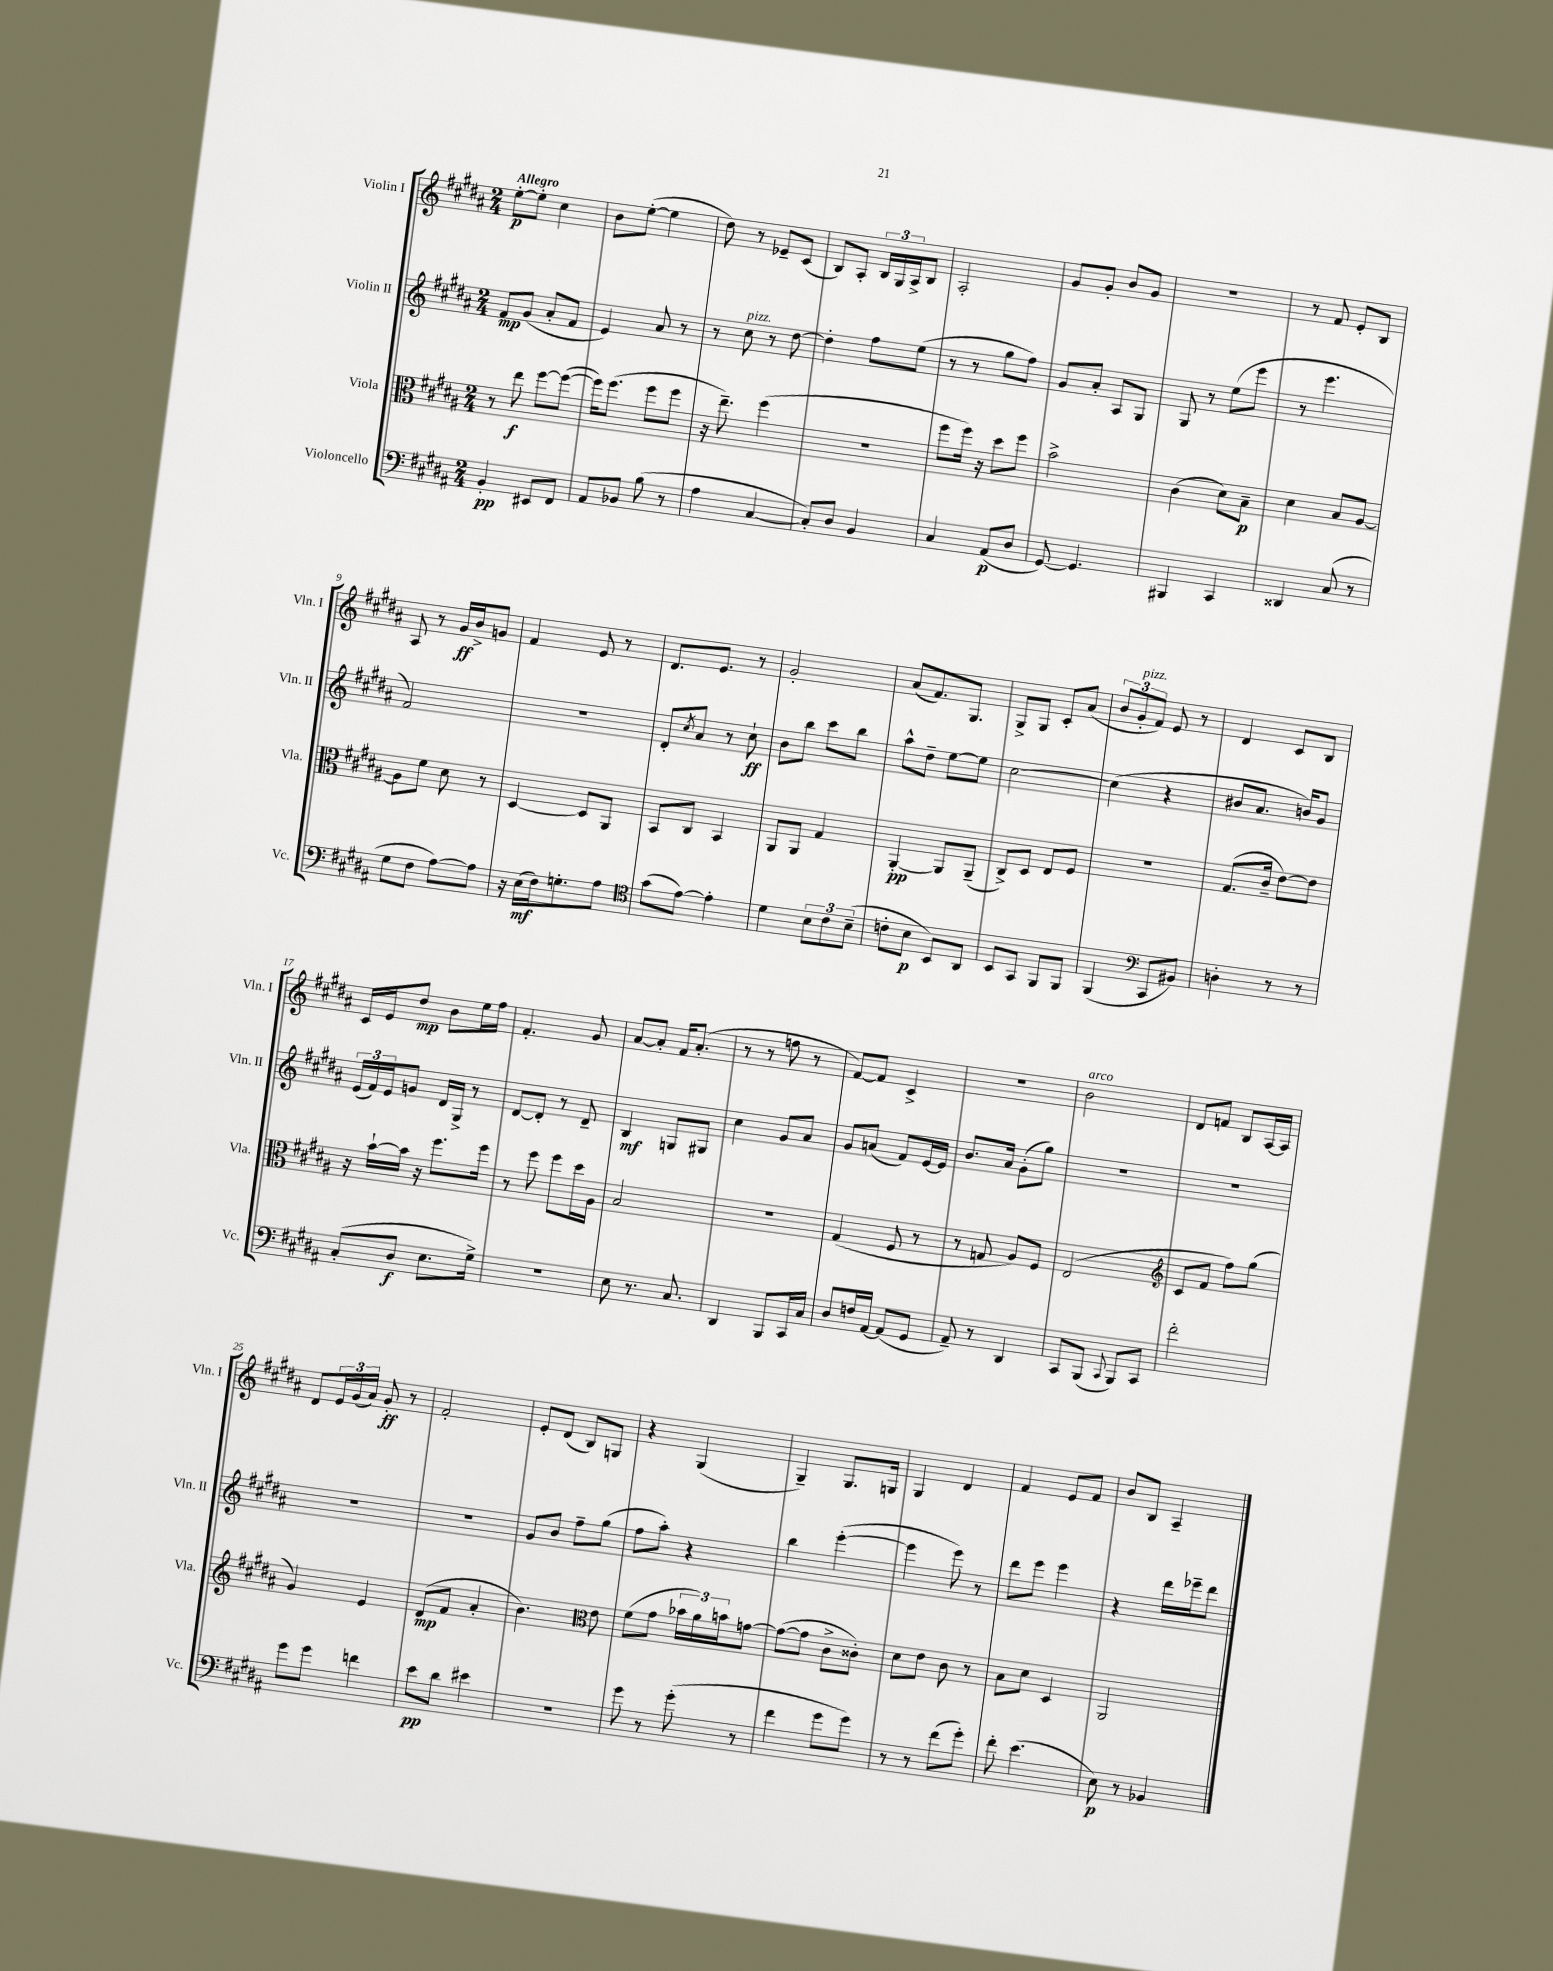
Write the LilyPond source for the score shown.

<<
\new StaffGroup <<
\new Staff = "s0" \with { instrumentName = "Violin I" shortInstrumentName = "Vln. I" } {
    \clef treble \key b \major \numericTimeSignature \time 2/4 \tempo "Allegro"
    e''8~-.\p e''8-. cis''4 |
    b'8 e''8~-.( e''4 |
    dis''8) r8 ees'8-- cis'8( |
    b8) ais8-. \tuplet 3/2 { b16 gis16 ais16-> } b8 |
    ais2-. |
    gis'8 gis'8-. b'8 gis'8 |
    R2 |
    r8 fis'8 e'8-. b8 |
    ais8 r8 gis'16\ff b'16-> g'8 |
    fis'4 e'8 r8 |
    dis'8. e'8. r8 |
    gis'2-. |
    ais'8( fis'8.) gis8. |
    gis8-> gis8 cis'8-. ais'8( |
    \tuplet 3/2 { b'8 gis'8-.^\markup { \italic "pizz." } fis'8) } e'8 r8 |
    dis'4 cis'8 b8 |
    cis'16 e'16 dis''8\mp b'8 e''16 fis''16 |
    fis'4.-. gis'8 |
    ais'8~ ais'8-. fis'16 ais'8.-.( |
    r8 r8 f''8 r8 |
    fis'8~) fis'8 cis'4-> |
    r2 |
    b'2^\markup { \italic "arco" } |
    dis'8 f'8 b8 ais16~ ais16 |
    dis'8 \tuplet 3/2 { e'16 gis'16( ais'16) } gis'8-.\ff r8 |
    fis'2-. |
    e'8-. dis'8( b8) g8 |
    r4 gis4( |
    gis4--) gis8. g16 |
    gis4 dis'4 |
    fis'4 e'8 fis'8 |
    b'8 b8 ais4-- \bar "|." |
}
\new Staff = "s1" \with { instrumentName = "Violin II" shortInstrumentName = "Vln. II" } {
    \clef treble \key b \major \numericTimeSignature \time 2/4
    fis'8\mp gis'8( ais'8-. fis'8 |
    e'4) ais'8 r8 |
    r8 cis''8^\markup { \italic "pizz." } r8 dis''8~ |
    dis''4-. fis''8 e''8( |
    r8 r8 gis''8 fis''8) |
    gis'8 ais'8-. ais8 gis8 |
    gis8 r8 e''8( e'''8 |
    r8 e'''4. |
    fis'2) |
    R2 |
    dis'8-. \acciaccatura { cis''8 } ais'8 r8 cis''8-!\ff |
    b'8 b''8 cis'''8 b''8 |
    ais''8-^ dis''8-- e''8~ e''8 |
    cis''2~ |
    cis''4( r4 |
    bis'8 ais'8. b'16) gis'8 |
    \tuplet 3/2 { e'16( fis'16) e'16 } g'8 dis'16 gis16-> r8 |
    dis'8~ dis'8-. r8 dis'8-- |
    b4\mf g8 gis8 |
    cis''4 gis'8 ais'8 |
    gis'8 a'8( fis'8) e'16~ e'16 |
    b'8. ais'16 gis'8-.( gis''8) |
    R2 |
    R2 |
    R2 |
    R2 |
    gis'8 b'8 fis''8-- gis''8( |
    fis''8 ais''8-.) r4 |
    b''4 e'''4~-.( |
    e'''4 e'''8) r8 |
    dis'''8 e'''8 e'''4 |
    r4 dis'''16 ees'''16-- dis'''8 \bar "|." |
}
\new Staff = "s2" \with { instrumentName = "Viola" shortInstrumentName = "Vla." } {
    \clef alto \key b \major \numericTimeSignature \time 2/4
    r8 e''8\f fis''8~ fis''8~( |
    fis''16) fis''8.( fis''8 fis''8 |
    r16 e''8.--) fis''4( |
    r2 |
    fis''8 fis''16) r16 dis''8 fis''8 |
    b'2-> |
    cis'4( dis'8) b8--\p |
    dis'4 b8 ais8~ |
    ais8 fis'8 dis'8 r8 |
    dis4~ dis8 ais,8 |
    b,8 cis8 b,4 |
    ais,8 ais,8 gis4 |
    ais,4~-.\pp ais,8 ais,8--( |
    cis8->) dis8 e8 fis8 |
    r2 |
    gis8.( cis'16-- e'8~) e'8 |
    r16 b'16~-! b'16 r16 fis''8. fis''16 |
    r8 fis''8 fis''8 dis''16 ais16 |
    b2 |
    r2 |
    gis4( fis8 r8 |
    r8 g8 ais8) fis8 |
    e2( |
    \clef treble cis'8 fis'8 fis''8) gis''8( |
    gis'4) e'4 |
    dis'8\mp( fis'8 ais'4-. |
    b'4.) \clef alto e'8 |
    fis'8( gis'8 \tuplet 3/2 { bes'16 ais'16) b'16 } g'8~ |
    g'8~( g'8 cis'8-> cisis'8-.) |
    dis'8 e'8 cis'8 r8 |
    b8 dis'8 dis4 |
    ais,2 \bar "|." |
}
\new Staff = "s3" \with { instrumentName = "Violoncello" shortInstrumentName = "Vc." } {
    \clef bass \key b \major \numericTimeSignature \time 2/4
    b,4-.\pp eis,8 fis,8 |
    ais,8 bes,8 b8( r8 |
    ais4 cis4~ |
    cis8-.) dis8 b,4 |
    cis4 ais,8\p( dis8 |
    gis,8~) gis,4. |
    bis,,4 cis,4 |
    disis,4 cis8( r8 |
    gis8 fis8 ais8~) ais8 |
    r16 e16\mf( fis16) g8.-. ais8 |
    \clef tenor gis'8( e'8~) e'4-. |
    dis'4 \tuplet 3/2 { b8 cis'8 b8--( } |
    c'8-. b8\p b,8) ais,8 |
    b,8 gis,8 fis,8 fis,8 |
    fis,4( \clef bass cis,8 bis,8) |
    d4-. r8 r8 |
    cis8-.( dis8\f e8. gis16->) |
    R2 |
    e8 r8. cis8. |
    dis,4 b,,8 cis,16 cis16 |
    dis8 f16 ais,16~ ais,8( gis,8 |
    ais,8--) r8 dis,4 |
    cis,8 b,,8( \appoggiatura { cis,8 } b,,8) cis,8 |
    fis'2-. |
    gis'8 gis'8 f'4 |
    e'8\pp dis'8 eis'4 |
    R2 |
    gis'8 r8 gis'8-.( r8 |
    fis'4 gis'8 gis'8) |
    r8 r8 fis'8( gis'8-.) |
    fis'8-. e'4.( |
    e8\p) r8 bes,4 \bar "|." |
}
>>
>>
